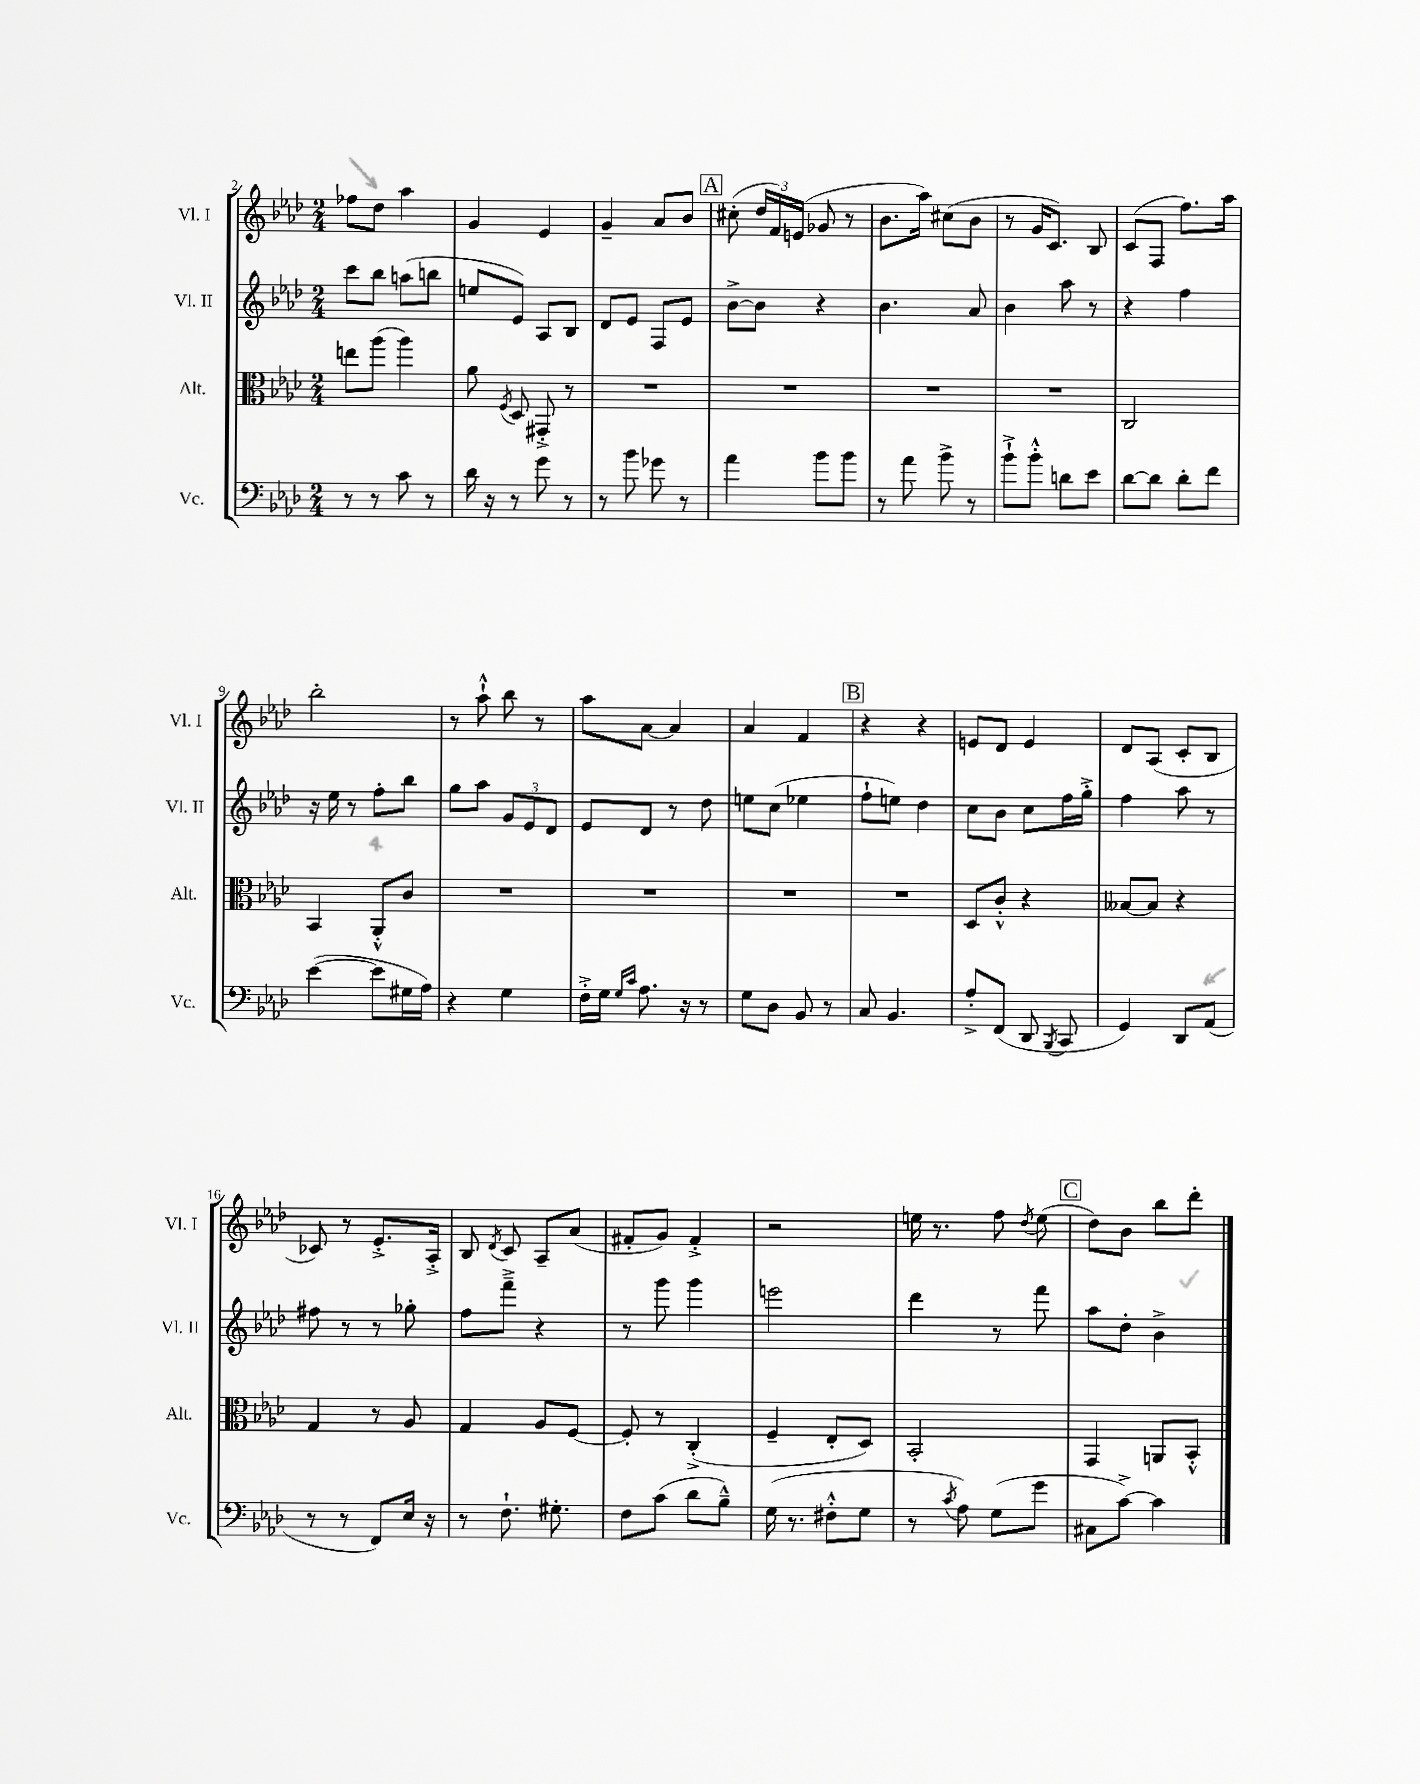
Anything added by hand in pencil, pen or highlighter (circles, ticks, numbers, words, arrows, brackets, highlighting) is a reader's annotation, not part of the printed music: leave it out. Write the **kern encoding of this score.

**kern	**kern	**kern	**kern
*part4	*part3	*part2	*part1
*staff4	*staff3	*staff2	*staff1
*I"Vc.	*I"Alt.	*I"Vl. II	*I"Vl. I
*I'Vc.	*I'Alt.	*I'Vl. II	*I'Vl. I
*clefF4	*clefC3	*clefG2	*clefG2
*k[b-e-a-d-]	*k[b-e-a-d-]	*k[b-e-a-d-]	*k[b-e-a-d-]
*M2/4	*M2/4	*M2/4	*M2/4
=2	=2	=2	=2
8r	8een\L	8ccc\L	8ff-X\L
8r	(8aa-\J	8bb-\J	8dd-\J
8c\	4aa-\)	(8aan\L	4aa-\
8r	.	8bbn\J	.
=3	=3	=3	=3
16d-\	8a-\	8een/L	4g/
16r	.	.	.
.	8qF/	.	.
8r	8D-/	8e-/J)	.
8g\	8GG#X'^/	8A-/L	4e-/
8r	8r	8B-/J	.
=4	=4	=4	=4
8r	2r	8d-/L	4g~/
8b-\	.	8e-/J	.
8g-X\	.	8F/L	8a-/L
8r	.	8e-/J	8b-/J
!!LO:REH:place=s1:t=A
=5	=5	=5	=5
4a-\	2r	[8b-^\L	(8cc#X'\
.	.	8b-\J]	24dd-/LL
.	.	.	24f/)
.	.	.	(24en/JJ
8b-\L	.	4r	8g-X/
8b-\J	.	.	8r
=6	=6	=6	=6
8r	2r	4.b-\	8.b-\L
8a-\	.	.	.
.	.	.	16aa-\Jk)
8b-^\	.	.	(8cc#X\L
8r	.	8a-/	8b-\J
=7	=7	=7	=7
8b-`^\L	2r	4b-\	8r
8b-'^^\J	.	.	16g/KL
.	.	.	8.c/J)
8dn\L	.	8aa-\	.
8e-\J	.	8r	8B-/
=8	=8	=8	=8
[8d-\L	2C/	4r	(8c/L
8d-\J]	.	.	8F/J
8d-'\L	.	4ff\	8.ff\L)
8f\J	.	.	.
.	.	.	16aa-\Jk
!!LO:LB:g=z
=9	=9	=9	=9
([4e-\	4BB-/	16r	2bb-'\
.	.	16ee-\	.
.	.	8r	.
8e-\L]	8AA-'^^/L	8ff'\L	.
16G#X\L	8c/J	8bb-\J	.
16A-\JJ)	.	.	.
=10	=10	=10	=10
4r	2r	8gg\L	8r
.	.	8aa-\J	8aa-`^^\
4G\	.	12g/L	8bb-\
.	.	12e-/	.
.	.	.	8r
.	.	12d-/J	.
=11	=11	=11	=11
16F'^\LL	2r	8e-/L	8aa-\L
16G\JJ	.	.	.
16qqG/LL	.	.	.
16qqc/JJ	.	.	.
8.A-\	.	8d-/J	[8a-\J
.	.	8r	4a-/]
16r	.	.	.
8r	.	8dd-\	.
=12	=12	=12	=12
8G\L	2r	8een\L	4a-/
8D-\J	.	(8cc\J	.
8BB-/	.	4ee-X\	4f/
8r	.	.	.
!!LO:REH:place=s1:t=B
=13	=13	=13	=13
8C/	2r	8ff`\L	4r
4.BB-/	.	8een\J)	.
.	.	4dd-\	4r
=14	=14	=14	=14
8A-'^/L	8D-/L	8cc\L	8en/L
(8FF/J	8c'^^/J	8b-\J	8d-/J
8DD-/	4r	8cc\L	4e/
8qBBB-/	.	.	.
8CC/	.	16ff\L	.
.	.	16gg'^\JJ	.
=15	=15	=15	=15
4GG/)	[8B--X/L	4ff\	8d-/L
.	8B--/J]	.	(8A-/J
8DD-/L	4r	8aa-\	8c'/L
(8AA-/J	.	8r	8B-/J
!!LO:LB:g=z
=16	=16	=16	=16
8r	4G/	8ff#X\	8c-X/)
8r	.	8r	8r
8FF/L)	8r	8r	8.e-'^/L
16E-/Jk	8A-/	8gg-X'\	.
16r	.	.	16A-'^/Jk
=17	=17	=17	=17
8r	4G/	8ff\L	8B-/
.	.	.	8qd-/
8.F`\	.	8fff~^\J	8c/
.	8A-/L	4r	8A-~/L
8.G#X'\	.	.	.
.	[8F/J	.	(8a-/J
=18	=18	=18	=18
8F\L	8F'/]	8r	8f#X'/L
(8c\J	8r	8ggg\	8g/J)
8d-\L	(4C'^/	4ggg\	4f#'^/
8B-~^^\J)	.	.	.
=19	=19	=19	=19
(16G\	4F~/	2eeen\	2r
8.r	.	.	.
8F#X'^^\L	8E-'/L	.	.
8G\J	8D-/J)	.	.
=20	=20	=20	=20
8r	2BB-'/	4ddd-\	16een\
.	.	.	8.r
8qc/	.	.	.
8A-\)	.	.	.
(8G\L	.	8r	8ff\
.	.	.	8qdd-/
8g\J	.	8fff\	(8ee\
!!LO:REH:place=s1:t=C
=21	=21	=21	=21
8C#X\L	4GG/	8aa-\L	8dd-\L)
[8c^\J)	.	8dd-'\J	8b-\J
4c\]	8AAn/L	4b-^\	8bb-\L
.	8BB-'^^/J	.	8ddd-'\J
==	==	==	==
*-	*-	*-	*-
